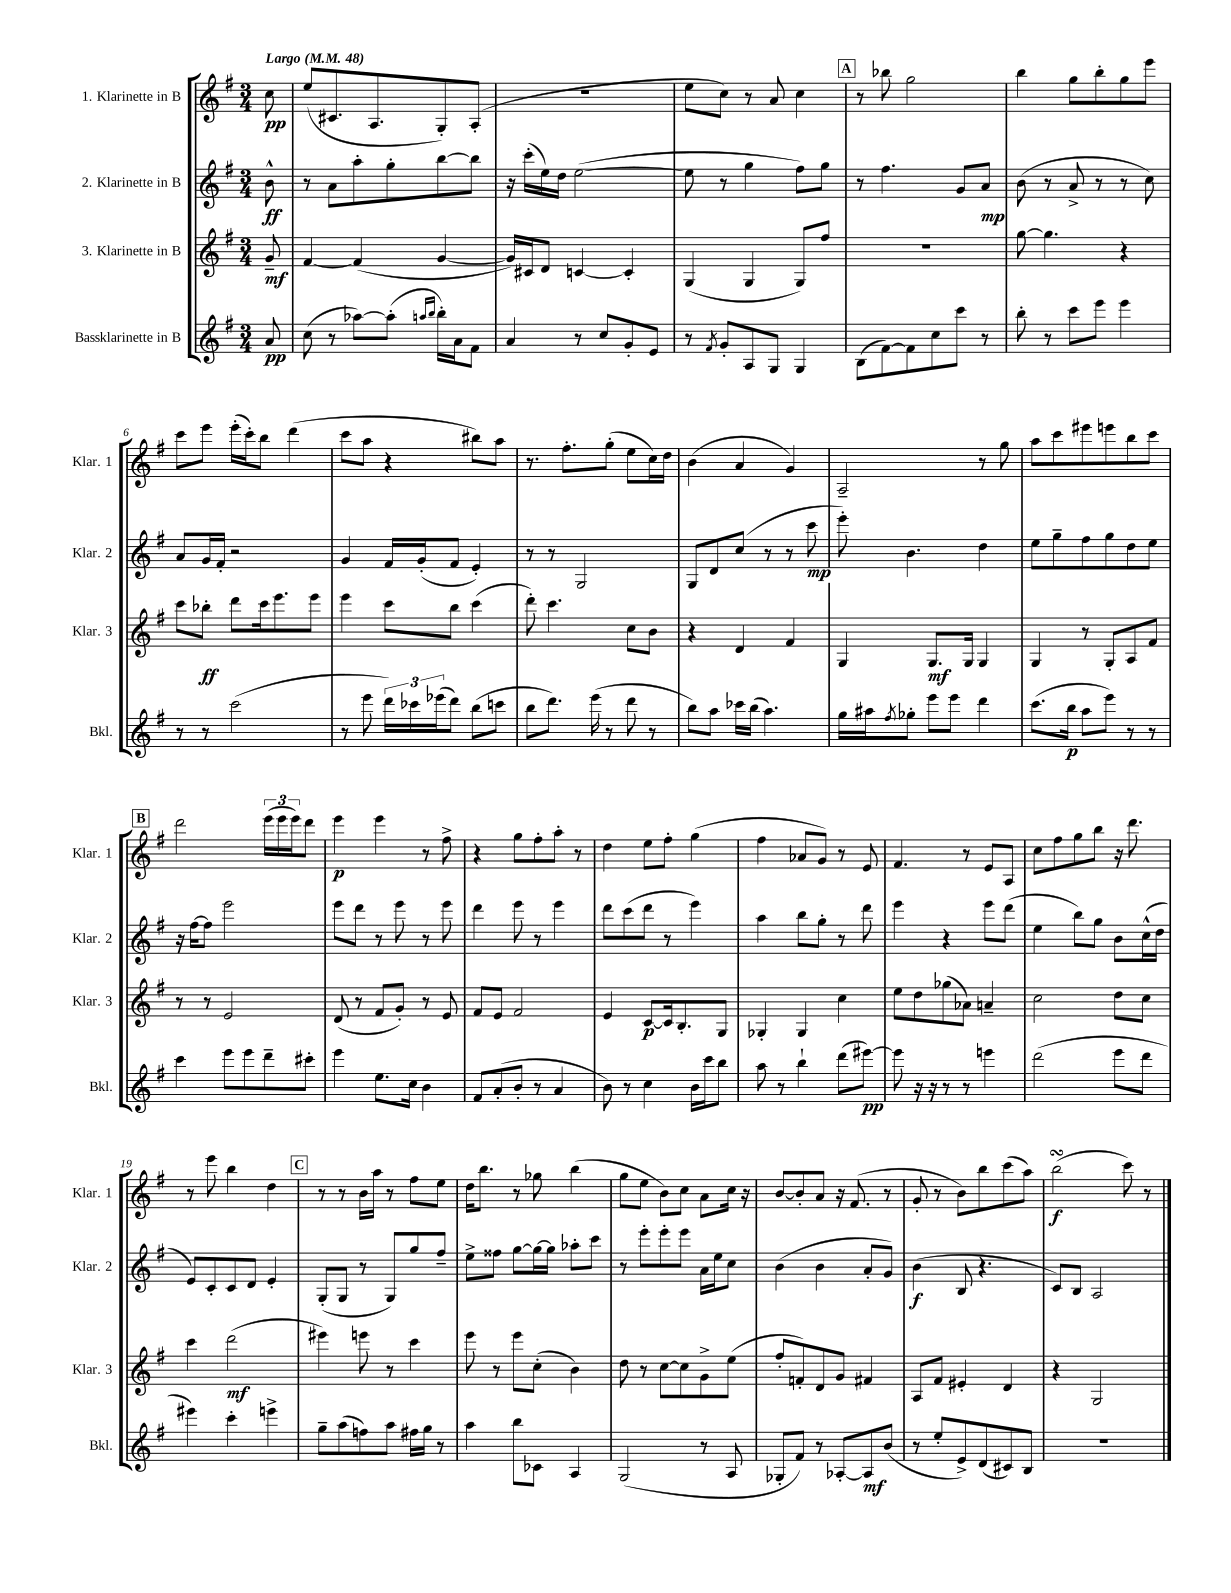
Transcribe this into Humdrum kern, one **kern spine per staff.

**kern	**dynam	**kern	**dynam	**kern	**dynam	**kern	**dynam
*part4	*part4	*part3	*part3	*part2	*part2	*part1	*part1
*staff4	*staff4	*staff3	*staff3	*staff2	*staff2	*staff1	*staff1
*I"Bassklarinette in B	*	*I"3. Klarinette in B	*	*I"2. Klarinette in B	*	*I"1. Klarinette in B	*
*I'Bkl.	*	*I'Klar. 3	*	*I'Klar. 2	*	*I'Klar. 1	*
*clefG2	*	*clefG2	*	*clefG2	*	*clefG2	*
*k[f#]	*	*k[f#]	*	*k[f#]	*	*k[f#]	*
*M3/4	*	*M3/4	*	*M3/4	*	*M3/4	*
*MM48	*	*MM48	*	*MM48	*	*MM48	*
=	=	=	=	=	=	=	=
!	!	!	!	!	!	!LO:TX:a:B:t=Largo	!
8a/	pp	8g~/	mf	8b^^\	ff	8cc\	pp
=1	=1	=1	=1	=1	=1	=1	=1
(8cc\	.	[4f#/	.	8r	.	(8ee/L	.
8r	.	.	.	8a\L	.	8.c#X/	.
[8aa-X\L)	.	(4f#/]	.	8aa'\	.	.	.
.	.	.	.	.	.	8.A/	.
(8aa-'\J]	.	.	.	8gg'\	.	.	.
16qqaan/LL	.	.	.	.	.	.	.
16qqbb/JJ	.	.	.	.	.	.	.
16bb'\LL)	.	[4g/	.	[8bb\	.	8G'/)	.
16a\J	.	.	.	.	.	.	.
8f#\J	.	.	.	8bb\J]	.	(8A'/J	.
=2	=2	=2	=2	=2	=2	=2	=2
4a/	.	16g/LL])	.	16r	.	2.r	.
.	.	16c#X/J	.	(16ccc'\LL	.	.	.
.	.	8d/J	.	16ee\)	.	.	.
.	.	.	.	16dd\JJ	.	.	.
8r	.	[4cn/	.	([2ee\	.	.	.
8cc/L	.	.	.	.	.	.	.
8g'/	.	4c'/]	.	.	.	.	.
8e/J	.	.	.	.	.	.	.
=3	=3	=3	=3	=3	=3	=3	=3
8r	.	(4G/	.	8ee\]	.	8ee\L	.
8qf#/	.	.	.	.	.	.	.
8g'/L	.	.	.	8r	.	8cc\J)	.
8A/	.	4G/	.	4gg\	.	8r	.
8G/J	.	.	.	.	.	8a/	.
4G/	.	8G/L)	.	8ff#\L)	.	4cc\	.
.	.	8ff#/J	.	8gg\J	.	.	.
!!LO:REH:place=s1:t=A
=4	=4	=4	=4	=4	=4	=4	=4
(8B\L	.	2.r	.	8r	.	8r	.
[8f#\)	.	.	.	4.ff#\	.	8bb-X\	.
8f#\]	.	.	.	.	.	2gg\	.
8cc\	.	.	.	.	.	.	.
8ccc\J	.	.	.	8g/L	.	.	.
8r	.	.	.	8a/J	mp	.	.
=5	=5	=5	=5	=5	=5	=5	=5
8bb'\	.	[8gg\	.	(8b\	.	4bb\	.
8r	.	4.gg\]	.	8r	.	.	.
8ccc\L	.	.	.	8a^/	.	8gg\L	.
8eee\J	.	.	.	8r	.	8bb'\	.
4eee\	.	4r	.	8r	.	8gg\	.
.	.	.	.	8cc\)	.	8eee\J	.
!!LO:LB:g=z
=6	=6	=6	=6	=6	=6	=6	=6
8r	.	8ccc\L	.	8a/L	.	8ccc\L	.
8r	.	8bb-X'\J	ff	16g/L	.	8eee\J	.
.	.	.	.	16f#'/JJ	.	.	.
(2ccc\	.	8ddd\L	.	2r	.	(16eee'\LL	.
.	.	.	.	.	.	16ccc'\J)	.
.	.	16ccc\k	.	.	.	8bb\J	.
.	.	8.eee\	.	.	.	.	.
.	.	.	.	.	.	(4ddd\	.
.	.	8eee\J	.	.	.	.	.
=7	=7	=7	=7	=7	=7	=7	=7
8r	.	4eee\	.	4g/	.	8ccc\L	.
8eee\	.	.	.	.	.	8aa\J	.
24ddd\LL)	.	8ccc\L	.	16f#/LL	.	4r	.
24ccc-X\	.	.	.	.	.	.	.
.	.	.	.	(16g'/J	.	.	.
(24eee-X\J	.	.	.	.	.	.	.
8ddd\J)	.	8bb\J	.	8f#/J	.	.	.
(8bb\L	.	(4ccc\	.	4e'/)	.	8bb#X\L)	.
8cccn\J	.	.	.	.	.	8aa\J	.
=8	=8	=8	=8	=8	=8	=8	=8
8bb\L	.	8ddd'\)	.	8r	.	8.r	.
8.ddd\J)	.	4.ccc\	.	8r	.	.	.
.	.	.	.	.	.	8.ff#'\L	.
.	.	.	.	2G/	.	.	.
(16eee\	.	.	.	.	.	.	.
8r	.	.	.	.	.	(8gg'\J	.
8ddd\	.	8cc\L	.	.	.	8ee\L	.
8r	.	8b\J	.	.	.	16cc\L)	.
.	.	.	.	.	.	16dd\JJ	.
=9	=9	=9	=9	=9	=9	=9	=9
8bb\L)	.	4r	.	8G/L	.	(4b\	.
8aa\J	.	.	.	8d/	.	.	.
16ccc-X\LL	.	4d/	.	(8cc/J	.	4a/	.
(16bb\JJ	.	.	.	.	.	.	.
4.aa\)	.	.	.	8r	.	.	.
.	.	4f#/	.	8r	.	4g/)	.
.	.	.	.	8ccc\	mp	.	.
=10	=10	=10	=10	=10	=10	=10	=10
16gg\LL	.	4G/	.	8eee'\)	.	2A~/	.
16aa#X\J	.	.	.	.	.	.	.
8qff#/	.	.	.	.	.	.	.
8gg-X'\J	.	.	.	4.b\	.	.	.
8eee\L	.	8.G/L	mf	.	.	.	.
8eee\J	.	.	.	.	.	.	.
.	.	16G/Jk	.	.	.	.	.
4ddd\	.	4G/	.	4dd\	.	8r	.
.	.	.	.	.	.	8gg\	.
=11	=11	=11	=11	=11	=11	=11	=11
(8.ccc\L	.	4G/	.	8ee\L	.	8aa\L	.
.	.	.	.	8gg~\	.	8ccc\	.
16bb\Jk	p	.	.	.	.	.	.
8aa\L	.	8r	.	8ff#\	.	8eee#X\	.
8eee\J)	.	8G'/L	.	8gg\	.	8eeen\	.
8r	.	8A/	.	8dd\	.	8bb\	.
8r	.	8f#/J	.	8ee\J	.	8ccc\J	.
!!LO:LB:g=z
!!LO:REH:place=s1:t=B
=12	=12	=12	=12	=12	=12	=12	=12
4ccc\	.	8r	.	16r	.	2ddd\	.
.	.	.	.	[16ff#\KL	.	.	.
.	.	8r	.	8ff#\J]	.	.	.
8eee\L	.	2e/	.	2eee\	.	.	.
8eee\	.	.	.	.	.	.	.
8ddd~\	.	.	.	.	.	(24eee\LL	.
.	.	.	.	.	.	24eee\	.
.	.	.	.	.	.	24eee\J)	.
8ccc#X'\J	.	.	.	.	.	8ddd\J	.
=13	=13	=13	=13	=13	=13	=13	=13
4eee\	.	(8d/	.	8eee\L	.	4eee\	p
.	.	8r	.	8ddd\J	.	.	.
8.ee\L	.	8f#/L	.	8r	.	4eee\	.
.	.	8g'/J)	.	8eee\	.	.	.
16cc\Jk	.	.	.	.	.	.	.
4b\	.	8r	.	8r	.	8r	.
.	.	8e/	.	8eee\	.	8ff#^\	.
=14	=14	=14	=14	=14	=14	=14	=14
8f#/L	.	8f#/L	.	4ddd\	.	4r	.
(8a'/	.	8e/J	.	.	.	.	.
8b'/J	.	2f#/	.	8eee\	.	8gg\L	.
8r	.	.	.	8r	.	8ff#'\	.
4a/	.	.	.	4eee\	.	8aa'\J	.
.	.	.	.	.	.	8r	.
=15	=15	=15	=15	=15	=15	=15	=15
8b\)	.	4e/	.	8ddd\L	.	4dd\	.
8r	.	.	.	(8ccc\	.	.	.
4cc\	.	[8c/L	p	8ddd\J	.	8ee\L	.
.	.	16c/k]	.	8r	.	8ff#'\J	.
.	.	8.B'/	.	.	.	.	.
16b\LL	.	.	.	4eee\)	.	(4gg\	.
16ccc\J	.	.	.	.	.	.	.
8bb\J	.	8G/J	.	.	.	.	.
=16	=16	=16	=16	=16	=16	=16	=16
8aa\	.	4G-X'/	.	4aa\	.	4ff#\	.
8r	.	.	.	.	.	.	.
4bb`\	.	4G-/	.	8bb\L	.	8a-X/L	.
.	.	.	.	8gg'\J	.	8g/J)	.
(8ddd\L	.	4cc\	.	8r	.	8r	.
[8eee#X\J)	pp	.	.	8ddd\	.	8e/	.
=17	=17	=17	=17	=17	=17	=17	=17
8eee#\]	.	8ee\L	.	4eee\	.	4.f#/	.
16r	.	8dd\	.	.	.	.	.
16r	.	.	.	.	.	.	.
8r	.	(8gg-X\	.	4r	.	.	.
8r	.	8a-X\J)	.	.	.	8r	.
4eeen\	.	4an~/	.	8eee\L	.	8e/L	.
.	.	.	.	(8ddd\J	.	8A/J	.
=18	=18	=18	=18	=18	=18	=18	=18
(2ddd\	.	2cc\	.	4ee\	.	8cc\L	.
.	.	.	.	.	.	8ff#\	.
.	.	.	.	8bb\L)	.	8gg\	.
.	.	.	.	8gg\J	.	8bb\J	.
8eee\L	.	8dd\L	.	8b\L	.	16r	.
.	.	.	.	.	.	8.ddd\	.
8ddd\J	.	8cc\J	.	(16cc^^\L	.	.	.
.	.	.	.	16dd\JJ	.	.	.
!!LO:LB:g=z
=19	=19	=19	=19	=19	=19	=19	=19
4eee#X\)	.	4ccc\	.	8e/L)	.	8r	.
.	.	.	.	8c'/	.	8eee\	.
4ccc'\	.	(2ddd\	mf	8c/	.	4bb\	.
.	.	.	.	8d/J	.	.	.
4eeen^\	.	.	.	4e'/	.	4dd\	.
!!LO:REH:place=s1:t=C
=20	=20	=20	=20	=20	=20	=20	=20
8gg~\L	.	4eee#X\)	.	(8G'/L	.	8r	.
(8aa\	.	.	.	8G/J	.	8r	.
8ffn\)	.	8eeen\	.	8r	.	16b\LL	.
.	.	.	.	.	.	16aa\JJ	.
8aa\J	.	8r	.	8G/L)	.	8r	.
16ff#X\LL	.	4ccc\	.	8gg/	.	8ff#\L	.
16gg\JJ	.	.	.	.	.	.	.
8r	.	.	.	8ff#~/J	.	8ee\J	.
=21	=21	=21	=21	=21	=21	=21	=21
4aa\	.	8eee\	.	8ee^\L	.	16dd\KL	.
.	.	.	.	.	.	8.bb\J	.
.	.	8r	.	8ff##X\J	.	.	.
8bb\L	.	8eee\L	.	[8gg\L	.	8r	.
8c-X\J	.	(8cc'\J	.	16gg\L_	.	8gg-X\	.
.	.	.	.	16gg\JJ]	.	.	.
4A/	.	4b\)	.	8aa-X'\L	.	(4bb\	.
.	.	.	.	8ccc\J	.	.	.
=22	=22	=22	=22	=22	=22	=22	=22
(2G/	.	8dd\	.	8r	.	8gg\L	.
.	.	8r	.	8eee'\L	.	8ee\J	.
.	.	[8cc\L	.	8eee'\	.	8b\L)	.
.	.	8cc\]	.	8eee\J	.	8cc\J	.
8r	.	8g^\	.	16a\LL	.	8a\L	.
.	.	.	.	16ee\J	.	.	.
8A/	.	(8ee\J	.	8cc\J	.	16cc\Jk	.
.	.	.	.	.	.	16r	.
=23	=23	=23	=23	=23	=23	=23	=23
8G-X'/L	.	8ff#'/L	.	(4b\	.	[8b/L	.
8f#/J)	.	8fn'/)	.	.	.	8b'/]	.
8r	.	8d/	.	4b\	.	8a/J	.
[8A-X'/L	.	8g/J	.	.	.	16r	.
.	.	.	.	.	.	(8.f#/	.
8A-/]	mf	4f#X/	.	8a'/L	.	.	.
(8b/J	.	.	.	8g/J)	.	8r	.
=24	=24	=24	=24	=24	=24	=24	=24
8r	.	8A/L	.	(4b\	f	8g'/	.
8ee'/L	.	8f#/J	.	.	.	8r	.
8e^/)	.	4e#X'/	.	8B/	.	8b\L)	.
(8d/	.	.	.	4.r	.	8bb\	.
8c#X/)	.	4d/	.	.	.	(8ccc\	.
8B/J	.	.	.	.	.	8aa\J)	.
=25	=25	=25	=25	=25	=25	=25	=25
2.r	.	4r	.	8c/L)	.	(2bbsSsS\	f
.	.	.	.	8B/J	.	.	.
.	.	2G/	.	2A/	.	.	.
.	.	.	.	.	.	8ccc\)	.
.	.	.	.	.	.	8r	.
==	==	==	==	==	==	==	==
*-	*-	*-	*-	*-	*-	*-	*-
